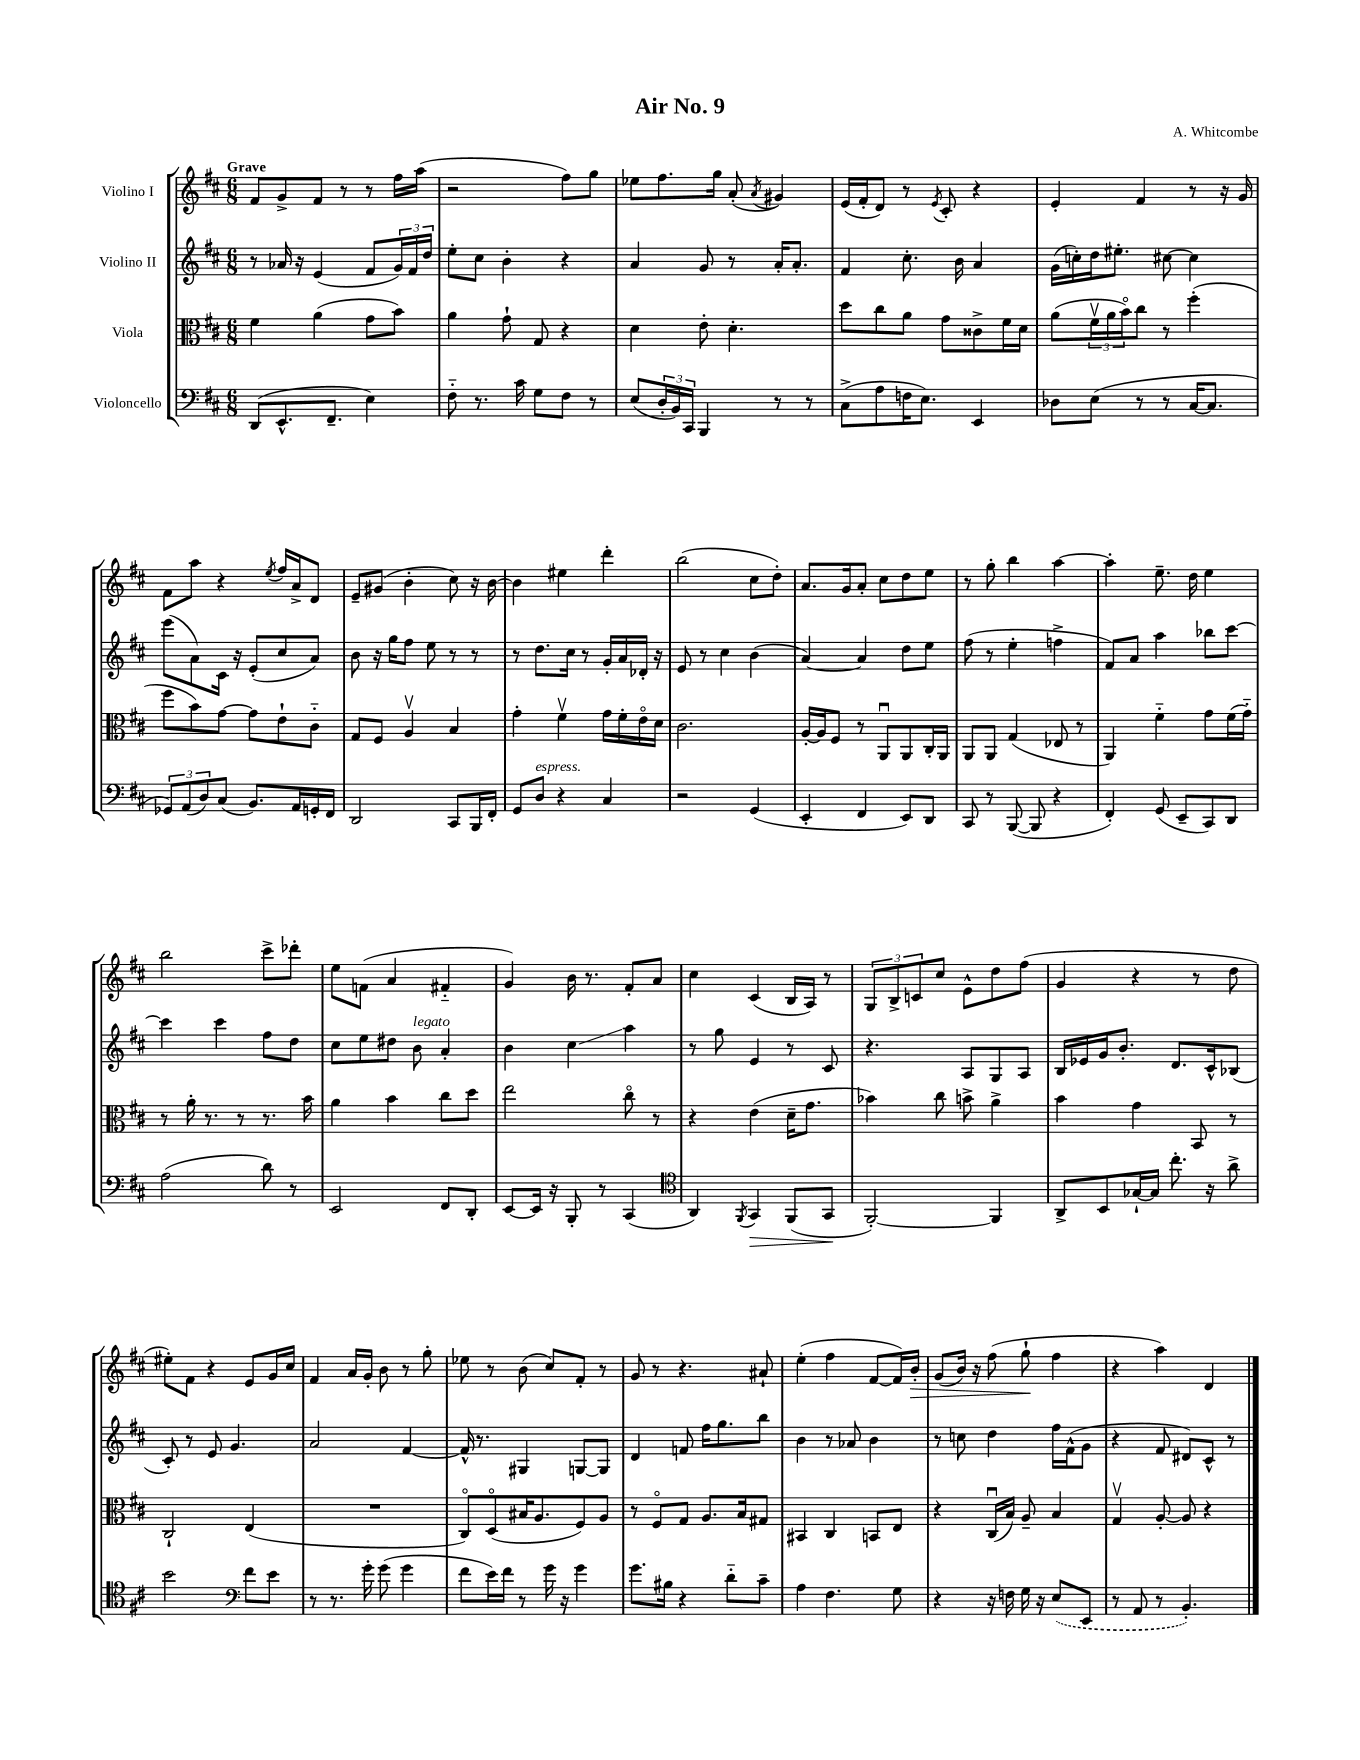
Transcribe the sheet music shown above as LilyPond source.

\header { title = "Air No. 9" composer = "A. Whitcombe" }
<<
\new StaffGroup <<
\new Staff = "s0" \with { instrumentName = "Violino I" } {
    \clef treble \key d \major \numericTimeSignature \time 6/8 \tempo "Grave"
    fis'8 g'8-> fis'8 r8 r8 fis''16 a''16( |
    r2 fis''8) g''8 |
    ees''8 fis''8. g''16 a'8-.( \acciaccatura { a'8 } gis'4) |
    e'16( fis'16-. d'8) r8 \acciaccatura { e'8 } cis'8-. r4 |
    e'4-. fis'4 r8 r16 g'16 |
    fis'8 a''8 r4 \acciaccatura { e''8 } fis''16 a'16-> d'8 |
    e'8-- gis'8( b'4-. cis''8) r16 b'16~ |
    b'4 eis''4 d'''4-. |
    b''2( cis''8 d''8-.) |
    a'8. g'16 a'8-. cis''8 d''8 e''8 |
    r8 g''8-. b''4 a''4~ |
    a''4-. e''8.-- d''16 e''4 |
    b''2 cis'''8-> des'''8-. |
    e''8 f'8( a'4 fis'4-_ |
    g'4) b'16 r8. fis'8-. a'8 |
    cis''4 cis'4( b16 a16) r8 |
    \tuplet 3/2 { g8 b8-> c'8 } cis''8 e'8-^ d''8 fis''8( |
    g'4 r4 r8 d''8 |
    eis''8-.) fis'8 r4 e'8 g'16 cis''16 |
    fis'4 a'16 g'16-. b'8 r8 g''8-. |
    ees''8 r8 b'8( cis''8) fis'8-. r8 |
    g'8 r8 r4. ais'8-! |
    e''4-.( fis''4 fis'8~ fis'16) b'16-.\> |
    g'8( b'16) r16 fis''8( g''8-!\! fis''4 |
    r4 a''4) d'4 \bar "|." |
}
\new Staff = "s1" \with { instrumentName = "Violino II" } {
    \clef treble \key d \major \numericTimeSignature \time 6/8
    r8 aes'16 r16 e'4( fis'8 \tuplet 3/2 { g'16) fis'16 d''16 } |
    e''8-. cis''8 b'4-. r4 |
    a'4 g'8 r8 a'16-. a'8.-. |
    fis'4 cis''8.-. b'16 a'4 |
    g'16( c''16-.) d''16 eis''8.-. cis''8~ cis''4 |
    e'''8( a'8) cis'16 r16 e'8-.( cis''8 a'8) |
    b'8 r16 g''16 fis''8 e''8 r8 r8 |
    r8 d''8. cis''16 r8 g'16-. a'16 des'16-. r16 |
    e'8 r8 cis''4 b'4( |
    a'4~) a'4 d''8 e''8 |
    fis''8( r8 e''4-. f''4-> |
    fis'8) a'8 a''4 bes''8 cis'''8~ |
    cis'''4 cis'''4 fis''8 d''8 |
    cis''8 e''8 dis''8 b'8^\markup { \italic "legato" } a'4-. |
    b'4 cis''4\glissando a''4 |
    r8 g''8 e'4 r8 cis'8 |
    r4. a8 g8 a8 |
    b16 ees'16 g'16 b'8.-. d'8. cis'16-^ bes8( |
    cis'8-.) r8 e'8 g'4. |
    a'2 fis'4~ |
    fis'16-^ r8. gis4 g8~ g8 |
    d'4 f'8 fis''16 g''8. b''8 |
    b'4 r8 aes'8 b'4 |
    r8 c''8 d''4 fis''16 fis'16-^( g'8 |
    r4 fis'8 dis'8) cis'8-^ r8 \bar "|." |
}
\new Staff = "s2" \with { instrumentName = "Viola" } {
    \clef alto \key d \major \numericTimeSignature \time 6/8
    fis'4 a'4( g'8 b'8) |
    a'4 g'8-! g8 r4 |
    d'4 e'8-. d'4.-. |
    d''8 cis''8 a'8 g'8 cisis'8-> fis'16 d'16 |
    a'8( \tuplet 3/2 { fis'16\upbow a'16 b'16\flageolet) } cis''8 r8 fis''4-.( |
    fis''8 b'8) g'8~ g'8 e'8-! cis'8-_ |
    g8 fis8 a4\upbow b4 |
    g'4-. fis'4\upbow g'16 fis'16-. e'16\flageolet d'16 |
    cis'2. |
    a16~-. a16 fis8 r8 a,8\downbow a,8 cis16-. a,16 |
    a,8 a,8 g4( ees8 r8 |
    a,4) fis'4-_ g'8 fis'16( g'16-_) |
    r8 a'16-. r8. r8 r8. b'16 |
    a'4 b'4 cis''8 d''8 |
    e''2 cis''8\flageolet r8 |
    r4 e'4( d'16-- g'8. |
    bes'4) cis''8 b'8-> a'4-> |
    b'4 g'4 b,8 r8 |
    cis2-! e4( |
    R2. |
    cis8\flageolet) d8\flageolet( bis16 a8. fis8) a8 |
    r8 fis8\flageolet g8 a8. b16 gis8 |
    bis,4 cis4 b,8 e8 |
    r4 cis16\downbow( b16) a8-- b4 |
    g4\upbow a8~-. a8 r4 \bar "|." |
}
\new Staff = "s3" \with { instrumentName = "Violoncello" } {
    \clef bass \key d \major \numericTimeSignature \time 6/8
    d,8( e,8.-^ fis,8.-- e4) |
    fis8-_ r8. cis'16 g8 fis8 r8 |
    e8( \tuplet 3/2 { d16-. b,16) cis,16 } b,,4 r8 r8 |
    cis8->( a8 f16 e8.) e,4 |
    des8 e8( r8 r8 cis16~ cis8. |
    \tuplet 3/2 { ges,8) a,8( d8) } cis8( b,8.) a,16 g,16-. fis,16 |
    d,2 cis,8 b,,16 fis,16-. |
    g,8 d8^\markup { \italic "espress." } r4 cis4 |
    r2 g,4( |
    e,4-. fis,4 e,8) d,8 |
    cis,8 r8 b,,8~( b,,8 r4 |
    fis,4-.) g,8( e,8-- cis,8) d,8 |
    a2( d'8) r8 |
    e,2 fis,8 d,8-. |
    e,8~ e,16 r16 b,,8-. r8 cis,4( |
    \clef tenor a,4) \acciaccatura { fis,8 } g,4\> fis,8( g,8\! |
    fis,2~-.) fis,4 |
    a,8-> b,8 ges16~-! ges16 cis''8.-. r16 a'8-> |
    b'2 \clef bass fis'8 e'8 |
    r8 r8. g'16-. g'8( g'4 |
    fis'8 e'16) fis'16 r8 g'16 r16 g'4 |
    g'8. bis16 r4 d'8-_ cis'8-- |
    a4 fis4. g8 |
    r4 r16 f16 g16 r16 \once \slurDashed e8( e,8 |
    r8 a,8 r8 b,4.-.) \bar "|." |
}
>>
>>
\layout { \context { \Score \remove "Bar_number_engraver" } }
